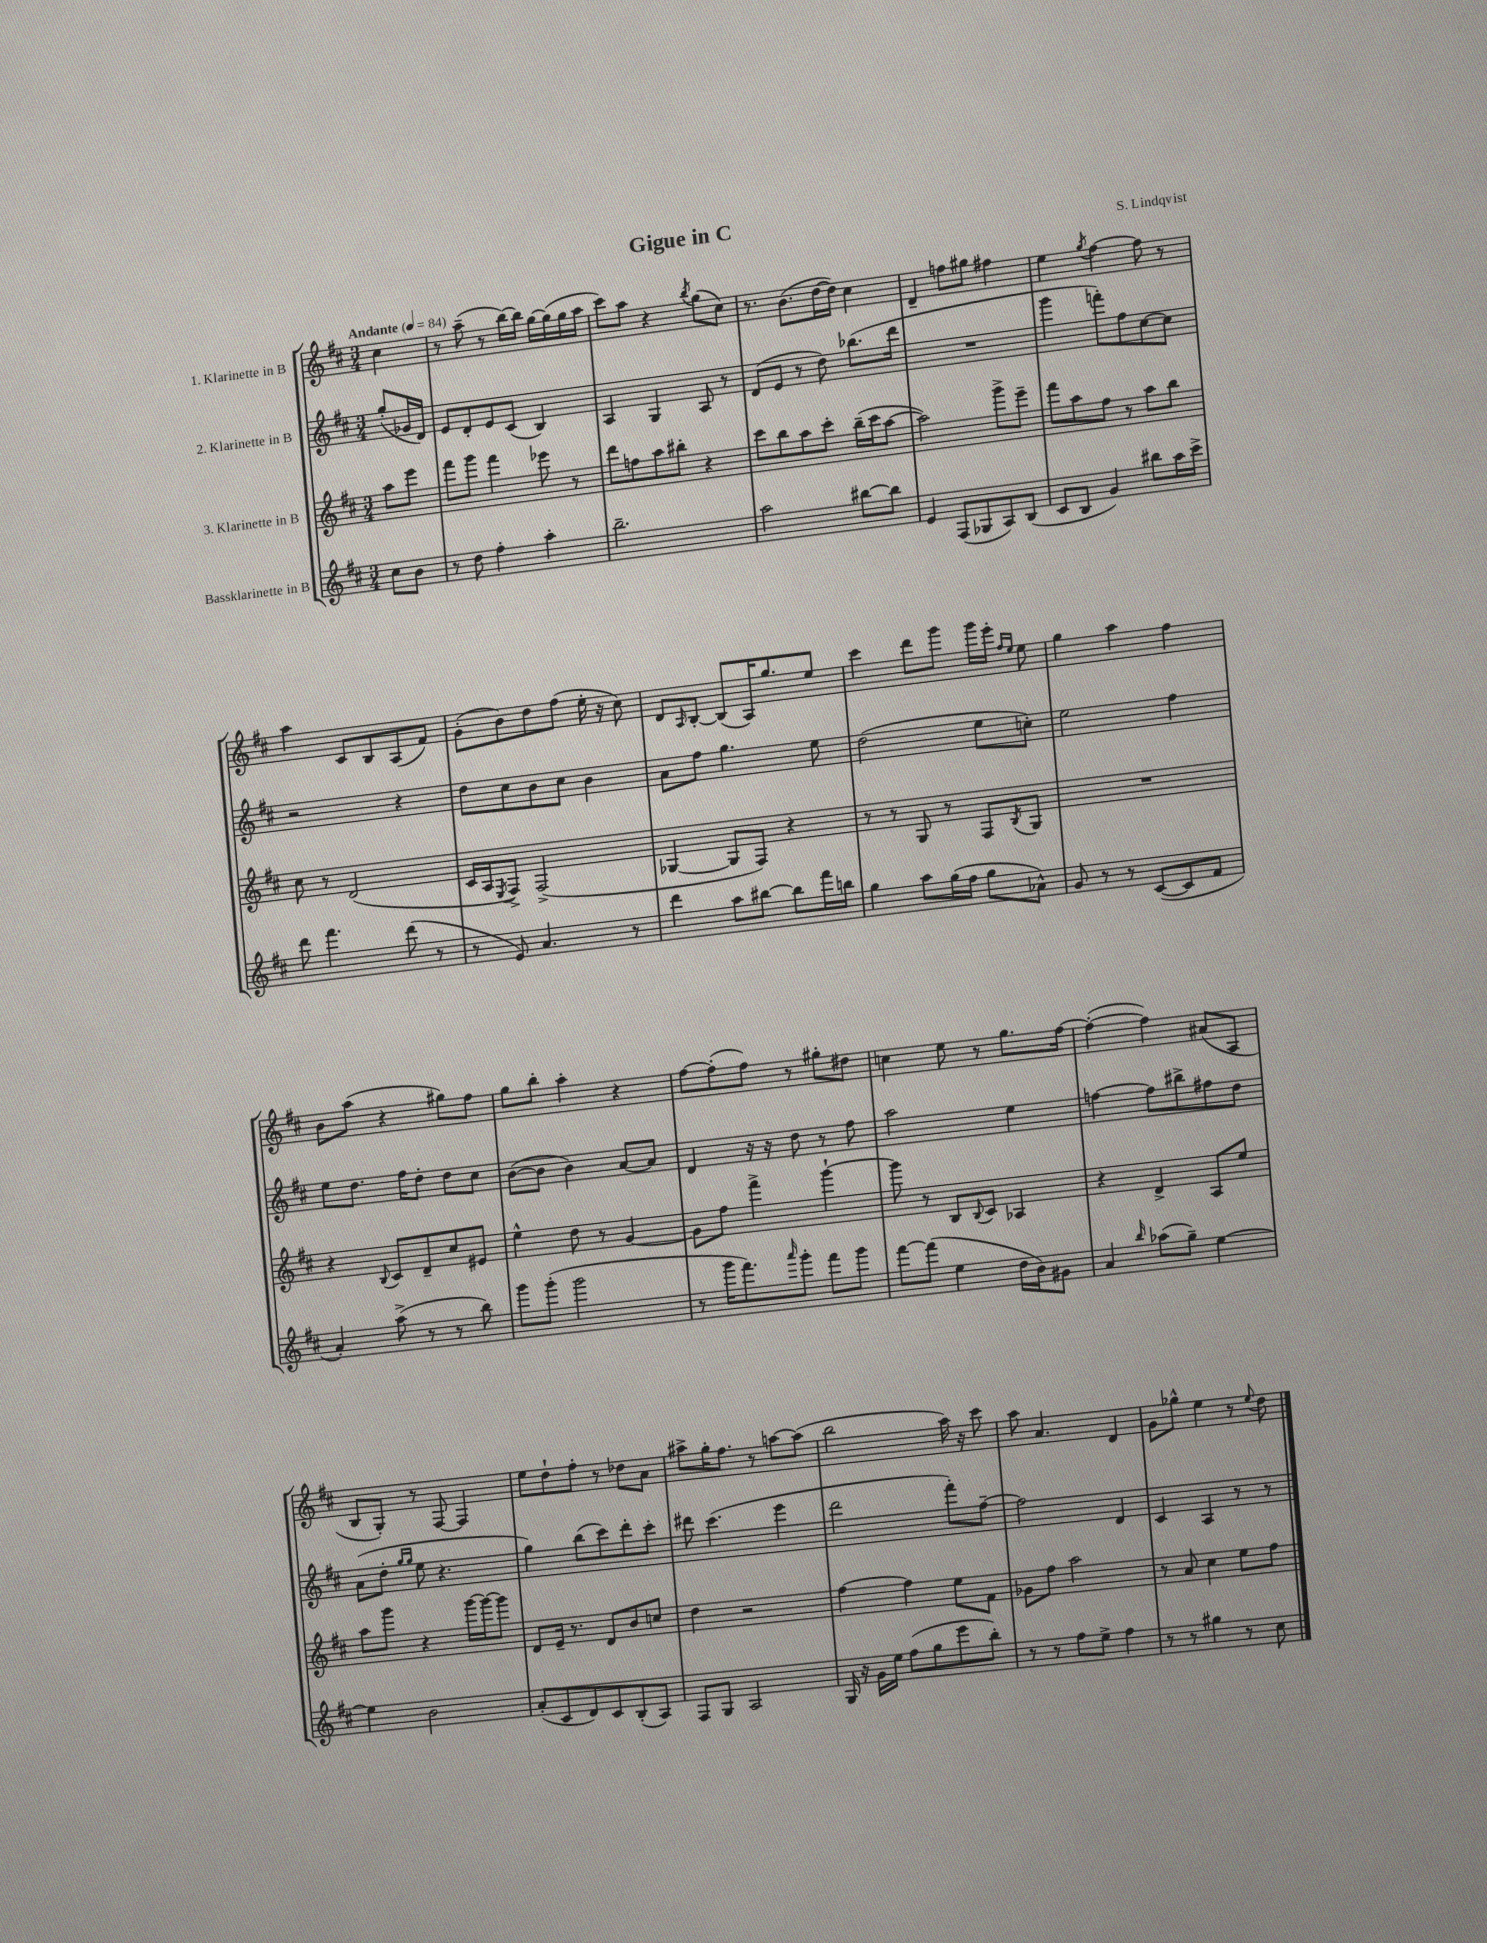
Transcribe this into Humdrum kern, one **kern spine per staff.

**kern	**kern	**kern	**kern
*staff4	*staff3	*staff2	*staff1
*clefG2	*clefG2	*clefG2	*clefG2
*k[f#c#]	*k[f#c#]	*k[f#c#]	*k[f#c#]
*M3/4	*M3/4	*M3/4	*M3/4
*MM84	*MM84	*MM84	*MM84
8cc#\L	8aa\L	(8gg'/L	4cc#\
8b\J	8eee\J	16g-/L	.
.	.	16d/JJ)	.
=	=	=	=
8r	8fff#\L	8e/L	8r
8dd\	8ggg\J	8d'/	(8aa~\
4ff#'\	4fff#\	8e/	8r
.	.	(8c#/J	[16bb\LL)
.	.	.	16bb\]JJ
4aa'\	8eee-\	4B/)	[16gg\LL
.	.	.	(16gg\]
.	8r	.	16gg\
.	.	.	16aa\JJ
=	=	=	=
2.bb~\	8ddd\L	4A/	8ccc#\L)
.	8ff\	.	8aa\J
.	8aa\	4G/	4r
.	8bb#'\J	.	.
.	.	.	8qbb/
.	4r	8A/	(8gg\L
.	.	8r	8cc#\J)
=	=	=	=
2aa\	8ccc#\L	(8d/L	8.r
.	8bb\	8e/J	.
.	.	.	(8.b\L
.	8aa\	8r	.
.	8ccc#'\J	8dd\)	[16dd\L
.	.	.	16dd\]JJ)
[8bb#\L	(16bb~\LL	(8.bb-\L	4cc#\
.	16ccc#\J	.	.
8bb#\]J	[8aa\J	.	.
.	.	16ddd\Jk	.
=	=	=	=
4e/	2aa\])	2.r	4d~/
(8F#/L	.	.	8ff\L
8G-/	.	.	8gg#\J
8A/)	8ggg^\L	.	4ff#\
(8B/J	8eee~\J	.	.
=	=	=	=
8c#/L	8fff#\L	4ggg\	4ee\
8B/J	8aa\	.	.
.	.	.	8qgg/
4g/)	8ff#\J	8fff'\L)	[4ff#\
.	8r	8ff#\	.
8bb#\L	8aa\L	[8cc#\	8ff#\]
16aa\L	8bb\J	8cc#\]J	8r
16ccc#^\JJ	.	.	.
=	=	=	=
8ddd\	8cc#\	2r	4aa\
4.fff#\	8r	.	.
.	(2d/	.	8c#/L
.	.	.	8B/
(8ddd\	.	4r	(8A/
8r	.	.	8f#/J)
=	=	=	=
8r	16c#/LL	8dd\L	(8g'\L
.	16A/J	.	.
.	8qE/	.	.
8e/)	8F#^/J)	8cc#\	8b\)
4.a/	(2F#^/	8b\	8dd\
.	.	8cc#\J	(8ff#\J
.	.	4b\	16ee'\
.	.	.	16r
8r	.	.	8cc#\)
=	=	=	=
4ddd\	[4G-/	8a\L	8d/L
.	.	.	16qqA/
.	.	8ff#\J	[8B'/J
8aa\L	8G-/]L	4.gg\	(8B/]L
[8bb#\J	8F#/J)	.	16A/K)
.	.	.	8.gg/
8bb#\]L	4r	.	.
16fff#\L	.	8ee\	8ee/J
16bb\JJ	.	.	.
=	=	=	=
4gg\	8r	(2dd\	4ccc#\
.	8r	.	.
8aa\L	8G/	.	8ddd\L
(16gg\L	8r	.	8ggg\J
16ff#\JJ	.	.	.
8gg\L	8F#/L	8ee\L	16ggg\LL
.	.	.	16eee'\JJ
.	.	.	16qqff#/LL
.	8qB/	.	16qqee/JJ
8a-^^\J)	8G/J	8cc'\J)	8ee\
=	=	=	=
8g/	2.r	2ee\	4gg\
8r	.	.	.
8r	.	.	4aa\
([8c#/L	.	.	.
8c#/]	.	4ff#\	4ff#\
8f#/J	.	.	.
=	=	=	=
4a'/)	4r	8ee\L	8b\L
.	.	8.dd\J	(8aa\J
.	8qqB/	.	.
(8aa^\	8c#/L	.	4r
.	.	16ff#\LK	.
8r	8d~/	8dd'\J	.
8r	8cc#/	8dd\L	8gg#\L)
8bb\)	8e#/J	8cc#\J	8ff#\J
=	=	=	=
8ggg\L	4ee^^\	([8b\L	8gg\L
(8ggg'\J	.	8b\]J	8bb'\J
2ggg\	8dd\	4b\)	4aa'\
.	8r	.	.
.	[4g/	[8a/L	4r
.	.	8a/]J	.
=	=	=	=
8r	8g\]L	4d/	[8ff#\L
16ggg\LK	8ff#\J	.	(8ff#'\]
8.fff#\)	.	.	.
.	4fff#^\	16r	8ff#\J)
.	.	16r	.
16qqaaa/	.	.	.
8ggg'\J	.	8dd\	8r
8fff#\L	[4ggg`\	8r	8gg#'\L
8ggg\J	.	8ff#\	8dd#\J
=	=	=	=
[8fff#\L	8ggg\]	2aa\	4cc\
(8fff#\]J	8r	.	.
4ee\	8B/L	.	8ee\
.	8qqB/	.	.
.	8c#/J	.	8r
16dd\LL	4A-/	4ee\	8.gg\L
16b\J)	.	.	.
8g#\J	.	.	.
.	.	.	[16ff#\Jk
=	=	=	=
4a/	4r	[4ff\	(4ff#'\_
16qqbb/	.	.	.
(8aa-\L	4d^/	8ff\]L	4ff#\])
8gg~\J)	.	8bb#^\	.
[4ee\	8A/L	8ff#\	(8a#/L
.	8ee/J	8dd\J	8A/J
=	=	=	=
4ee\]	8aa\L	(8a\L	8B/L
.	8ggg\J	8dd'\J	8G'/J)
.	.	16qqgg/LL	.
.	.	16qqgg/JJ	.
2b\	4r	8ee\	8r
.	.	4.r	[8F#/
.	[16ggg\LL	.	4F#/]
.	16ggg\_J	.	.
.	8ggg\]J	.	.
=	=	=	=
(8a'/L	8d/L	4gg\)	8ee\L
8c#/	16e~/Jk	.	8dd`\
.	8.r	.	.
8d/)	.	(8bb\L	8ff#'\J
8c#/	8d/L	8ccc#\)	8r
(8B'/	8b/	8ddd'\	8dd-\L
8A/J)	8cc/J	8ccc#'\J	8a\J
=	=	=	=
8F#/L	4dd\	8ddd#\	8aa#^\L
8G/J	.	(4.ccc#\	16gg'\K
.	.	.	8.ff#\J
2A/	2r	.	.
.	.	.	8r
.	.	4eee\	[8aa\L
.	.	.	(8aa\]J
=	=	=	=
16G/	[4ff#\	2ddd\	2bb\
16r	.	.	.
16g\LL	.	.	.
16ee\JJ	.	.	.
(8ff#\L	4ff#\]	.	.
8gg\	.	.	.
8eee\	8ee\L	8fff#'\L)	16aa\)
.	.	.	16r
8bb'\J)	8f#\J	[8ff#~\J	8ccc#\
=	=	=	=
8r	8g-\L	2ff#\]	8aa\
8r	8ff#\J	.	4.a/
8ff#\L	2aa\	.	.
8ee^\J	.	.	.
4ff#\	.	4d/	4d/
=	=	=	=
8r	8r	4c#/	8g\L
8r	8a/	.	8gg-^^\J
4gg#\	4cc#\	4A/	4ee\
8r	8ee\L	8r	8r
.	.	.	8qqee/
8cc#\	8ff#\J	8r	8dd\
==	==	==	==
*-	*-	*-	*-
